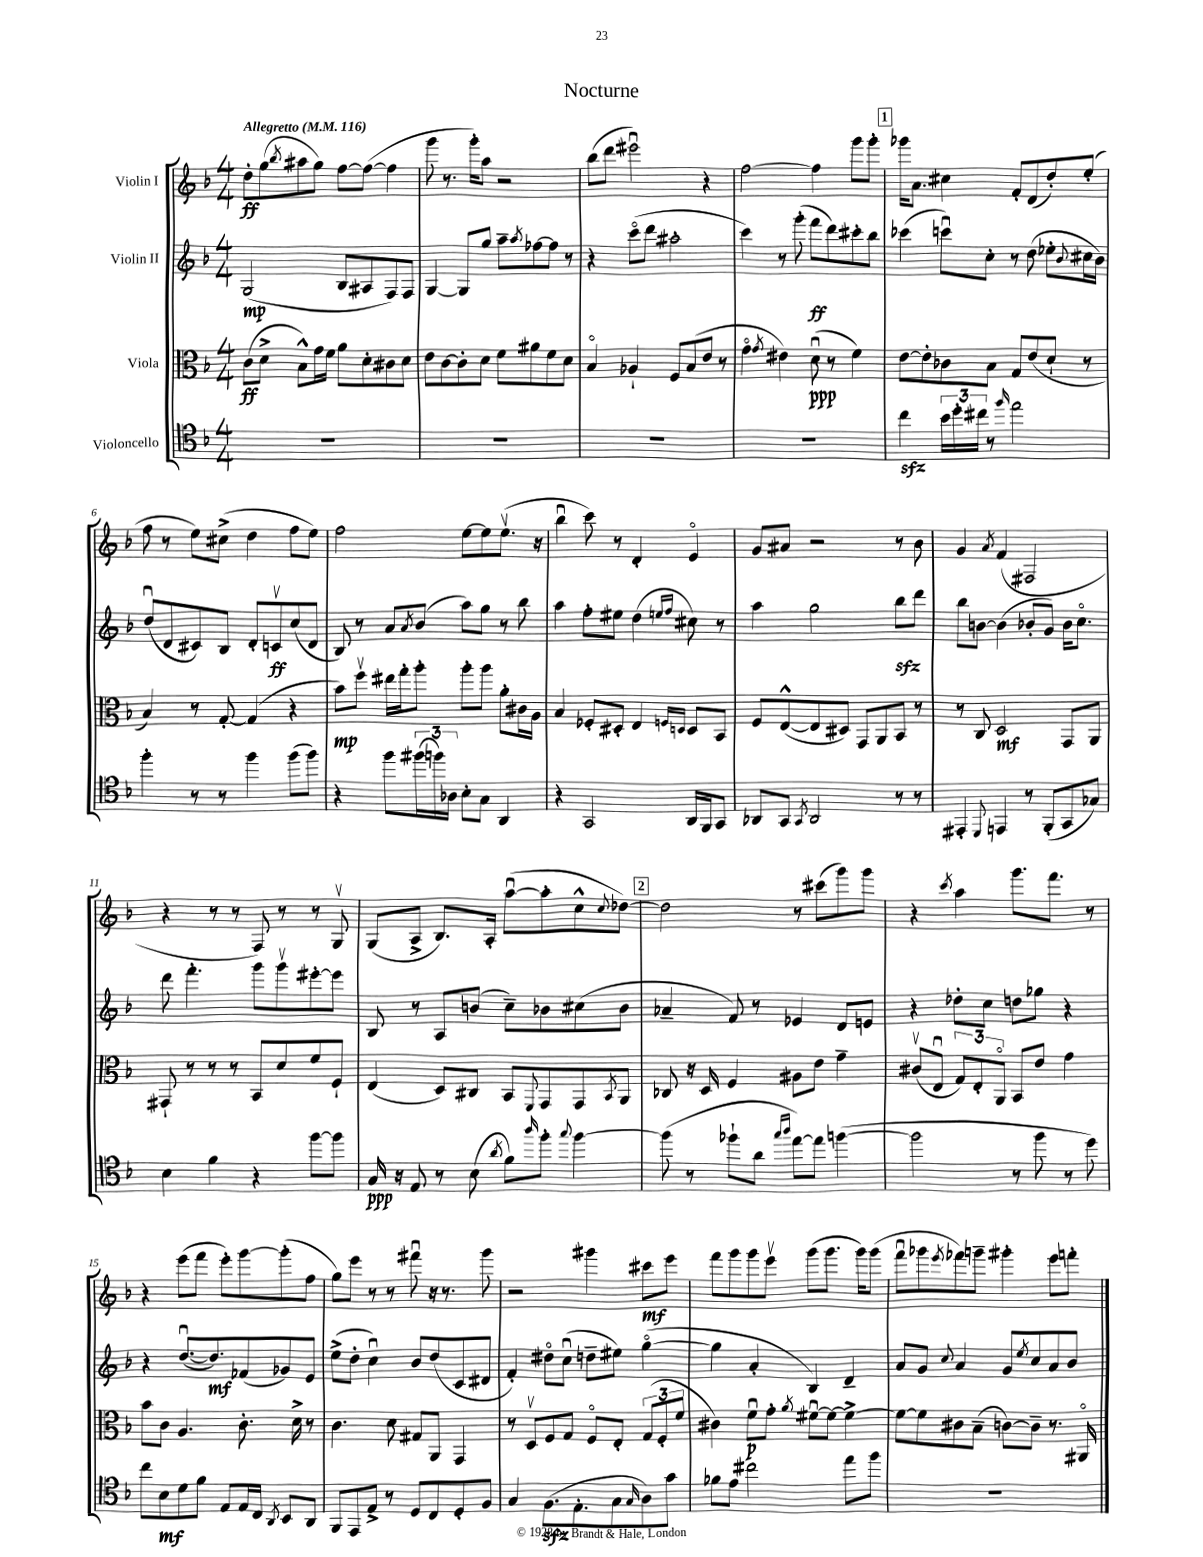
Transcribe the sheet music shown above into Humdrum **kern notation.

**kern	**dynam	**kern	**dynam	**kern	**dynam	**kern	**dynam
*part4	*part4	*part3	*part3	*part2	*part2	*part1	*part1
*staff4	*staff4	*staff3	*staff3	*staff2	*staff2	*staff1	*staff1
*I"Violoncello	*	*I"Viola	*	*I"Violin II	*	*I"Violin I	*
*clefC4	*	*clefC3	*	*clefG2	*	*clefG2	*
*k[b-]	*	*k[b-]	*	*k[b-]	*	*k[b-]	*
*M4/4	*	*M4/4	*	*M4/4	*	*M4/4	*
*MM116	*	*MM116	*	*MM116	*	*MM116	*
=1	=1	=1	=1	=1	=1	=1	=1
!	!	!	!	!	!	!LO:TX:a:B:t=Allegretto	!
1r	.	(8c\L	ff	(2G/	mp	8dd'\L	ff
.	.	8d^\J	.	.	.	(8gg\	.
.	.	.	.	.	.	8qbb-/	.
.	.	8B-^^\L)	.	.	.	8aa#X\	.
.	.	16g\L	.	.	.	8gg\J)	.
.	.	16f\JJ	.	.	.	.	.
.	.	8a\L	.	8B-/L	.	[8ff\L	.
.	.	8d'\	.	8A#X/	.	(8ff\J_	.
.	.	8c#X\	.	8F/)	.	4ff\]	.
.	.	8d\J	.	8F/J	.	.	.
=2	=2	=2	=2	=2	=2	=2	=2
1r	.	8e\L	.	[4G/	.	8ggg\	.
.	.	[8c\	.	.	.	8.r	.
.	.	8c'\]	.	8G/L]	.	.	.
.	.	.	.	.	.	16ggg'\KL)	.
.	.	8d\J	.	8gg/J	.	8aa\J	.
.	.	8f\L	.	8aa~\L	.	2r	.
.	.	.	.	8qaa/	.	.	.
.	.	8a#X\	.	[8ff-X\	.	.	.
.	.	8f\	.	8ff-\J]	.	.	.
.	.	8d\J	.	8r	.	.	.
=3	=3	=3	=3	=3	=3	=3	=3
1r	.	4B-/	.	4r	.	(8bb-\L	.
.	.	.	.	.	.	8ddd\J	.
.	.	4A-X`/	.	(8ccc\L	.	2eee#Xu\)	.
.	.	.	.	8ddd\J	.	.	.
.	.	8F/L	.	2aa#X'\	.	.	.
.	.	(8B-/	.	.	.	.	.
.	.	8e/J	.	.	.	4r	.
.	.	8r	.	.	.	.	.
=4	=4	=4	=4	=4	=4	=4	=4
1r	.	4g\	.	4ccc\)	.	[2ff\	.
.	.	8qg/	.	.	.	.	.
.	.	4e#X\)	.	8r	.	.	.
.	.	.	.	(8ggg'\	.	.	.
.	.	(8du\	ppp	8fff\L	ff	4ff\]	.
.	.	8r	.	8ddd\)	.	.	.
.	.	4f\)	.	8ccc#X'\	.	8ggg\L	.
.	.	.	.	8bb-\J	.	8ggg'\J	.
!!LO:REH:place=s1:t=1
=5	=5	=5	=5	=5	=5	=5	=5
4cczz\	.	[8e\L	.	(4ccc-X\	.	16ggg-X\KL	.
.	.	.	.	.	.	8.a\J	.
.	.	8e'\]	.	.	.	.	.
24b-\LL	.	8c-X\	.	8cccnu\L)	.	4cc#X\	.
24dd'\	.	.	.	.	.	.	.
24cc#X\JJ	.	.	.	.	.	.	.
8r	.	8B-\J	.	8cc'\J	.	.	.
16qqff/	.	.	.	.	.	.	.
2ee\	.	8G/L	.	8r	.	8f'/L	.
.	.	(8e/	.	(8dd\	.	(8d/	.
.	.	8d`/J	.	8ee-X'\L	.	8dd'/)	.
.	.	.	.	8qqb-/	.	.	.
.	.	8r	.	16cc#X\L	.	(8ee'/J	.
.	.	.	.	16b-\JJ)	.	.	.
!!LO:LB:g=z
=6	=6	=6	=6	=6	=6	=6	=6
4ff'\	.	4B-/)	.	(8ddu/L	.	8ff\	.
.	.	.	.	8d/	.	8r	.
8r	.	8r	.	8c#X/)	.	8ee\L)	.
8r	.	[8G'/	.	8B-/J	.	(8cc#X^\J	.
4ff\	.	(4G/]	.	8d'/L	.	4dd\	.
.	.	.	.	8cnv/	ff	.	.
(8ff\L	.	4r	.	(8cc/	.	8ff\L	.
8ff\J)	.	.	.	8d/J	.	8ee\J)	.
=7	=7	=7	=7	=7	=7	=7	=7
4r	.	8b-\L)	mp	8B-/)	.	2ff\	.
.	.	8ffv\J	.	8r	.	.	.
8ff\L	.	16ee#X\LL	.	8a/L	.	.	.
.	.	16gg'\J	.	.	.	.	.
.	.	.	.	8qa/	.	.	.
(24ff#X\L	.	8aa'\J	.	(8b-/J	.	.	.
24ffn\)	.	.	.	.	.	.	.
24A-X\JJ	.	.	.	.	.	.	.
8B-'\L	.	8aa'\L	.	8aa\L)	.	[8ee\L	.
8G\J	.	8aa\J	.	8gg\J	.	8ee\]	.
4AA/	.	8a'\L	.	8r	.	(8.eev\J	.
.	.	16c#X\L	.	8bb-\	.	.	.
.	.	16A\JJ	.	.	.	16r	.
=8	=8	=8	=8	=8	=8	=8	=8
4r	.	4B-/	.	4aa\	.	4bb-u\	.
2GG/	.	8F-X'/L	.	8ff'\L	.	8ccc\)	.
.	.	8D#X'/J	.	8ee#X\J	.	8r	.
.	.	4E/	.	(4dd\	.	4d'/	.
.	.	16qqFn/LL	.	16qqeen/LL	.	.	.
.	.	16qqDn/JJ	.	16qqff/JJ	.	.	.
16AA/LL	.	8D/L	.	8cc#X\)	.	4e/	.
16FF/J	.	.	.	.	.	.	.
8GG/J	.	8BB-/J	.	8r	.	.	.
=9	=9	=9	=9	=9	=9	=9	=9
8AA-X/L	.	8F/L	.	4aa\	.	8g/L	.
8GG/J	.	([8E^^/	.	.	.	8a#X/J	.
8qGG/	.	.	.	.	.	.	.
2AA-/	.	8E/]	.	2gg\	.	2r	.
.	.	8D#X/J)	.	.	.	.	.
.	.	8GG/L	.	.	.	.	.
.	.	8AA/	.	.	.	.	.
8r	.	8BB-/J	.	8bb-zz\L	.	8r	.
8r	.	8r	.	8ddd\J	.	8b-\	.
=10	=10	=10	=10	=10	=10	=10	=10
4EE#X'/	.	8r	.	8bb-\L	.	4g/	.
.	.	8C/	.	[8bn\J	.	.	.
8qqDD/	.	.	.	.	.	8qa/	.
4EEn/	.	2D/	mf	(4b\]	.	(4f/	.
8r	.	.	.	8b-X'/L	.	2F#X/	.
(8FF'/L	.	.	.	8g/J)	.	.	.
8GG/	.	8GG/L	.	16b-\KL	.	.	.
.	.	.	.	8.cc\J	.	.	.
8G-X/J)	.	8AA/J	.	.	.	.	.
!!LO:LB:g=z
=11	=11	=11	=11	=11	=11	=11	=11
4B-\	.	8GG#X`/	.	8ddd\	.	4r	.
.	.	8r	.	4.fff'\	.	.	.
4f\	.	8r	.	.	.	8r	.
.	.	8r	.	.	.	8r	.
4r	.	8BB-/L	.	8ggg\L	.	8F/)	.
.	.	8d/	.	8gggv\	.	8r	.
[8ff\L	.	8f/	.	[8eee#X'\	.	8r	.
8ff\J]	.	8F`/J	.	8eee#\J]	.	8Gv/	.
=12	=12	=12	=12	=12	=12	=12	=12
16G/	ppp	(4E/	.	8B-/	.	(8G/L	.
16r	.	.	.	.	.	.	.
8E/	.	.	.	8r	.	8A^/J	.
8r	.	8D/L)	.	8A/L	.	8.B-/L)	.
(8B-\	.	8C#X/J	.	(8bn/J	.	.	.
.	.	.	.	.	.	16A'/Jk	.
8qa/	.	.	.	.	.	.	.
8f\L)	.	8BB-/L	.	8cc~\L)	.	([8aau\L	.
16qqaa/	.	8qqFF/	.	.	.	.	.
8ff'\J	.	8GG/	.	8b-X\	.	8aa'\]	.
8qqgg/	.	.	.	.	.	.	.
[4ff\	.	8GG/	.	(8cc#X\	.	8cc^^\	.
.	.	8qBB-/	.	.	.	8qqcc/	.
.	.	8AA/J	.	8b-\J	.	[8dd-X\J)	.
!!LO:REH:place=s1:t=2
=13	=13	=13	=13	=13	=13	=13	=13
(8ff\]	.	8C-X/	.	4a-X~/	.	2dd-\]	.
8r	.	16r	.	.	.	.	.
.	.	16D/	.	.	.	.	.
8ff-X`\L	.	4F/	.	8f/)	.	.	.
8a\J	.	.	.	8r	.	.	.
16qqgg/LL	.	.	.	.	.	.	.
16qqaa/JJ	.	.	.	.	.	.	.
[8ee\L)	.	8A#X\L	.	4e-X/	.	8r	.
8ee\J]	.	8e\J	.	.	.	(8ccc#X\L	.
([4ffn\	.	4g~\	.	8d/L	.	8ggg\)	.
.	.	.	.	8en/J	.	8ggg\J	.
=14	=14	=14	=14	=14	=14	=14	=14
2ff\]	.	(8c#Xv/L	.	4r	.	4r	.
.	.	8Eu/J	.	.	.	.	.
.	.	.	.	.	.	8qccc/	.
.	.	12G/L)	.	8dd-X'\L	.	4aa\	.
.	.	12E'/	.	.	.	.	.
.	.	.	.	8cc\J	.	.	.
.	.	12AA/J	.	.	.	.	.
8r	.	8BB-/L	.	8ddn\L	.	8.ggg\L	.
8ff\	.	8e/J	.	8gg-X\J	.	.	.
.	.	.	.	.	.	8.fff\J	.
8r	.	4g\	.	4r	.	.	.
8dd\)	.	.	.	.	.	8r	.
!!LO:LB:g=z
=15	=15	=15	=15	=15	=15	=15	=15
8cc\L	.	8b-\L	.	4r	.	4r	.
8B-\	mf	8c\J	.	.	.	.	.
8d\	.	4.A/	.	([8.ddu/L	.	(8eee\L	.
8f\J	.	.	.	.	.	8fff\J	.
.	.	.	.	8.dd/])	mf	.	.
8E/L	.	.	.	.	.	8eee'\L)	.
16E/L	.	8.c'\	.	(8f-X/	.	[8ggg\	.
16C/JJ	.	.	.	.	.	.	.
8qAA/	.	.	.	.	.	.	.
8BB-/L	.	.	.	8g-X/)	.	(8ggg'\]	.
.	.	16d^\	.	.	.	.	.
8AA/J	.	8r	.	8e/J	.	8ff\J	.
=16	=16	=16	=16	=16	=16	=16	=16
8FF/L	.	4.c\	.	(8ee^\L	.	8gg\L)	.
8EE/	.	.	.	8dd'\J	.	8eee\J	.
8E^/J	.	.	.	4ccu\)	.	8r	.
8r	.	8d\	.	.	.	8r	.
8D/L	.	8G#X/L	.	8b-/L	.	8fff#Xu\	.
8C/	.	8AA/J	.	(8dd/	.	16r	.
.	.	.	.	.	.	8.r	.
8D'/	.	4GG/	.	8c/	.	.	.
8F/J	.	.	.	8d#X/J	.	8ggg\	.
=17	=17	=17	=17	=17	=17	=17	=17
4G/	.	8r	.	4f'/)	.	2r	.
.	.	8Dv/L	.	.	.	.	.
(8.Fzz\L	.	8F/	.	8dd#X\L	.	.	.
.	.	8G/J	.	(8ccu\J	.	.	.
8.E'\	.	.	.	.	.	.	.
.	.	8F/L	.	8ddn~\L	.	4ggg#X\	.
8G\	.	8E'/J	.	8ee#X\J)	.	.	.
16qqG/	.	.	.	.	.	.	.
8A\)	.	(12G/L	.	([4gg\	.	8ccc#X\L	mf
.	.	12F'/	.	.	.	.	.
8g\J	.	.	.	.	.	8eee\J	.
.	.	12f/J	.	.	.	.	.
=18	=18	=18	=18	=18	=18	=18	=18
8f-X\L	.	4c#X\)	.	4gg\]	.	8fff\L	.
8e\J	.	.	.	.	.	8ggg\	.
2cc#X\	.	8fu\L	p	4a'/	.	8ggg\	.
.	.	8g'\J	.	.	.	8eeev\J	.
.	.	8qa/	.	.	.	.	.
.	.	[8f#Xu\L	.	4B-/)	.	(8ggg\L	.
.	.	8f#\J_	.	.	.	8.ggg\J	.
8ee\L	.	4f#^\_	.	4d~/	.	.	.
.	.	.	.	.	.	16ggg\KL)	.
8ff\J	.	.	.	.	.	(8ggg\J	.
=19	=19	=19	=19	=19	=19	=19	=19
1r	.	8f#\L_	.	8a/L	.	8fffu\L	.
.	.	8f#\]	.	8g/J	.	8ggg-X\	.
.	.	.	.	8qqcc/	.	8qeee/	.
.	.	8c#X\	.	4a/	.	8fff-X\)	.
.	.	(8B-~\J	.	.	.	8gggn~\J	.
.	.	[8cn\L)	.	8g/L	.	4ggg#X'\	.
.	.	.	.	8qee/	.	.	.
.	.	8c~\J]	.	8cc/	.	.	.
.	.	8.r	.	8a/	.	8eee\L	.
.	.	.	.	8b-/J	.	8fffn'\J	.
.	.	16AA#X/	.	.	.	.	.
==	==	==	==	==	==	==	==
*-	*-	*-	*-	*-	*-	*-	*-
